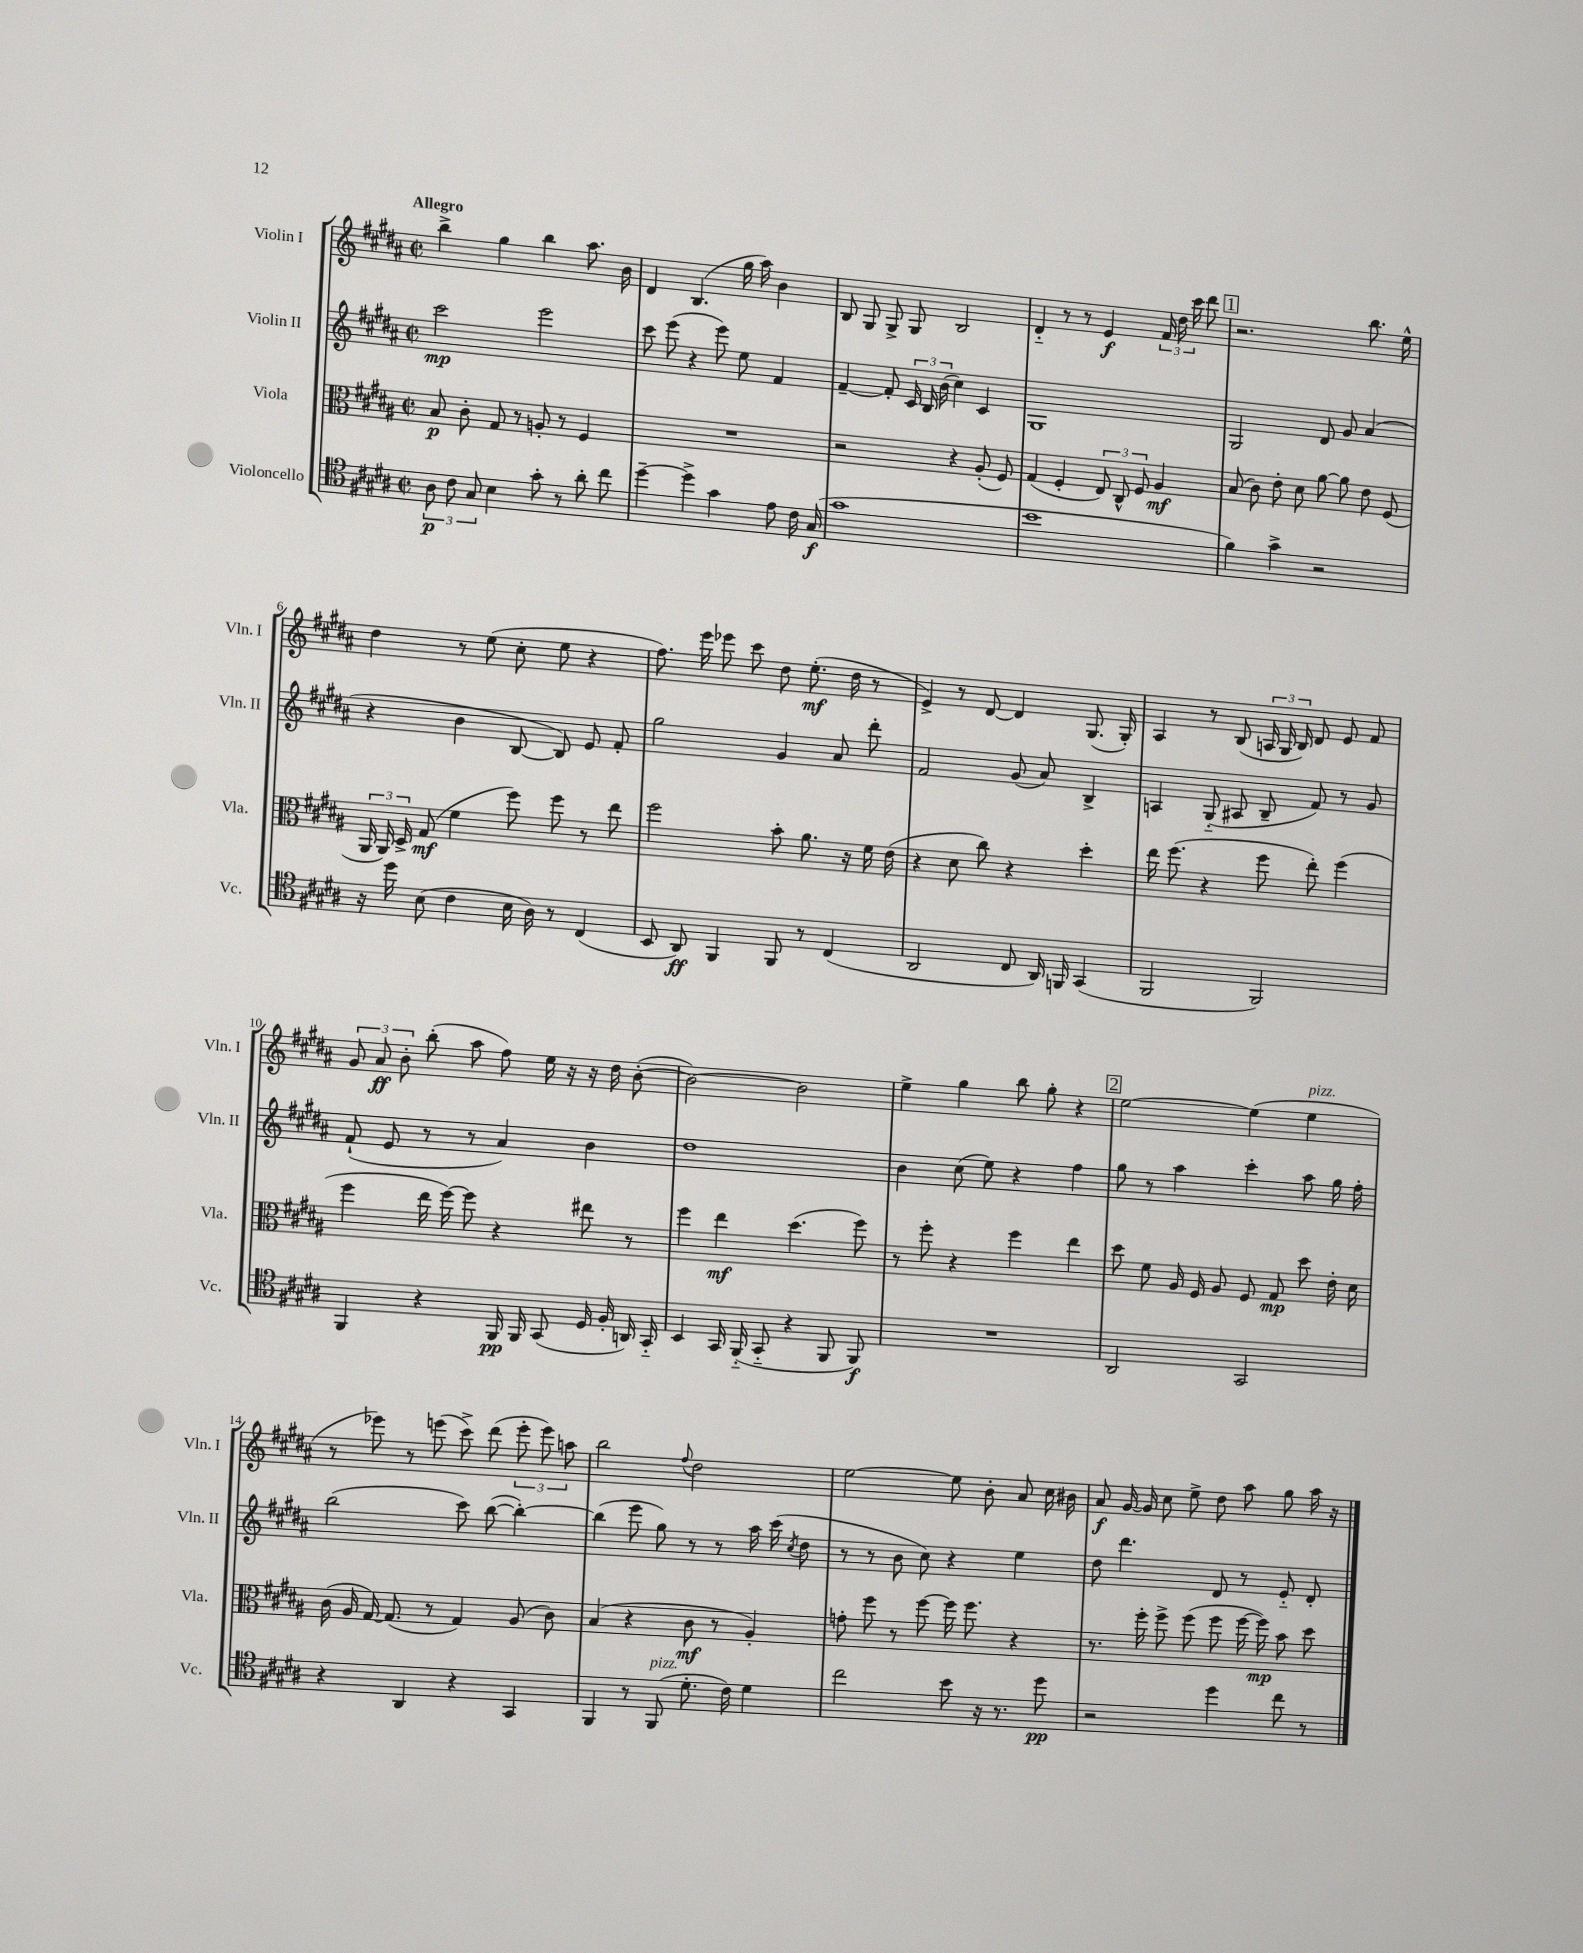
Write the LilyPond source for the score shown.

<<
\new StaffGroup <<
\new Staff = "s0" \with { instrumentName = "Violin I" shortInstrumentName = "Vln. I" } {
    \clef treble \key b \major \defaultTimeSignature \time 2/2 \tempo "Allegro"
    \autoBeamOff b''4-> gis''4 b''4 ais''8. b'16 |
    dis'4 b4.( gis''16 ais''16) b'4 |
    b8 gis8 gis8-> gis8 b2 |
    dis'4-_ r8 r8 e'4\f \tuplet 3/2 { fis'16 dis''16 cis'''16 } dis'''8 |
    \mark \markup { \box "1" } r2. b''8. e''16-^ |
    dis''4 r8 e''8( cis''8-. e''8 r4 |
    fis''8.) e'''16 ees'''8 cis'''8 dis''8 e''8.-.\mf( dis''16 r8 |
    e'4->) r8 dis'8~ dis'4 gis8.( gis16-.) |
    ais4 r8 b8( \tuplet 3/2 { a16 gis16 b16) } dis'8 e'8 fis'8 |
    \tuplet 3/2 { gis'8 ais'8\ff b'8-. } b''8-.( ais''8 fis''8) e''16 r16 r16 dis''16 b'8~-.( |
    b'2~) b'2 |
    e''4-> gis''4 b''8 gis''8-. r4 |
    \mark \markup { \box "2" } e''2~ e''4( e''4^\markup { \italic "pizz." } |
    r8 ees'''8) r8 e'''8( cis'''8->) dis'''8( \tuplet 3/2 { e'''8-. e'''8) a''8 } |
    b''2 \appoggiatura { fis''8 } dis''2 |
    e''2~ e''8 b'8-. ais'8 cis''16 bis'16 |
    ais'8\f gis'16~ gis'16 cis''8 e''8-> dis''8 ais''8 gis''8 ais''16 r16 \bar "|." |
}
\new Staff = "s1" \with { instrumentName = "Violin II" shortInstrumentName = "Vln. II" } {
    \clef treble \key b \major \defaultTimeSignature \time 2/2
    \autoBeamOff cis'''2\mp e'''2 |
    cis'''8 e'''8( r4 e'''8) e''8 fis'4 |
    fis'4~-- fis'8-. \tuplet 3/2 { cis'16 b16 b'16( } cis''4) cis'4 |
    gis1 |
    \mark \markup { \box "1" } gis2 dis'8 gis'8 ais'4( |
    r4 b'4 b8~ b8) e'8 fis'8-. |
    gis''2 gis'4 ais'8 dis'''8-. |
    fis'2 gis'8( ais'8) b4-> |
    a4 gis8-_( ais8 b8-- fis'8) r8 gis'8 |
    fis'8-!( e'8 r8 r8 ais'4) b'4 |
    dis''1 |
    b'4 cis''8( e''8) r4 fis''4 |
    \mark \markup { \box "2" } gis''8 r8 ais''4 cis'''4-. ais''8 gis''16 fis''16-. |
    b''2( cis'''8) b''8~( b''4~-.) |
    b''4( e'''8 gis''8) r8 r8 ais''16 cis'''16( \acciaccatura { cis''8 } dis''8 |
    r8 r8 b'8 cis''8) r4 e''4 |
    dis''8 dis'''4. dis'8 r8 e'8-_ dis'8-. \bar "|." |
}
\new Staff = "s2" \with { instrumentName = "Viola" shortInstrumentName = "Vla." } {
    \clef alto \key b \major \defaultTimeSignature \time 2/2
    \autoBeamOff b8\p cis'8-. gis8 r8 a8-. r8 fis4 |
    R1 |
    r2 r4 ais8-.( fis8) |
    gis4( fis4-. \tuplet 3/2 { e8) cis8-^ fis8 } ais4\mf |
    \mark \markup { \box "1" } b8( cis'8) e'8-. dis'8 ais'8~ ais'8 e'8 fis8( |
    \tuplet 3/2 { ais,16 ais,16) dis16-> } gis8\mf( fis'4 fis''8) fis''8 r8 e''8 |
    fis''2 b'8-. ais'8. r16 fis'16 e'16( |
    r4 dis'8 cis''8) r4 dis''4-. |
    e''16 fis''8.( r4 fis''8 e''8-.) fis''4( |
    fis''4 e''16 fis''16~) fis''8 r4 eis''8 r8 |
    fis''4 e''4\mf dis''4.( fis''8) |
    r8 fis''8-. r4 fis''4 e''4 |
    \mark \markup { \box "2" } dis''8 fis'8 ais16 fis16 ais8 fis8 gis8\mp dis''8 e'16-. dis'16 |
    cis'16( ais16 gis16~) gis8.( r8 gis4) ais8( cis'8) |
    b4( r4 cis'8\mf r8 ais4-.) |
    g'8-. fis''8 r8 fis''8~ fis''16 fis''8. r4 |
    r8. fis''16-. fis''8-> fis''8( fis''8 fis''16~ fis''16\mp) b'8 dis''8 \bar "|." |
}
\new Staff = "s3" \with { instrumentName = "Violoncello" shortInstrumentName = "Vc." } {
    \clef tenor \key b \major \defaultTimeSignature \time 2/2
    \autoBeamOff \tuplet 3/2 { ais8\p cis'8 gis8 } b4 gis'8-. r8 ais'8-. cis''8 |
    dis''4~-- dis''4-> gis'4 e'8 cis'16 gis16\f( |
    gis'1 |
    b'1 |
    \mark \markup { \box "1" } fis'4) gis'4-> r2 |
    r16 dis''16 b8( cis'4 b16 ais16) r8 cis4( |
    b,8 ais,8\ff) fis,4 fis,8 r8 cis4( |
    ais,2 cis8 ais,16) f,16 gis,4( |
    fis,2 fis,2) |
    fis,4 r4 fis,16\pp fis,16 gis,8( dis16 fis16-. a,16) gis,16-_ |
    b,4 gis,16 fis,16-_( gis,8-_ r4 fis,8 fis,8\f) |
    R1 |
    \mark \markup { \box "2" } ais,2 gis,2 |
    r4 ais,4 r4 gis,4 |
    fis,4 r8 fis,8^\markup { \italic "pizz." }( dis'8.-. cis'16) dis'4 |
    cis''2 b'8 r16 r8. dis''8\pp |
    r2 dis''4 cis''8 r8 \bar "|." |
}
>>
>>
